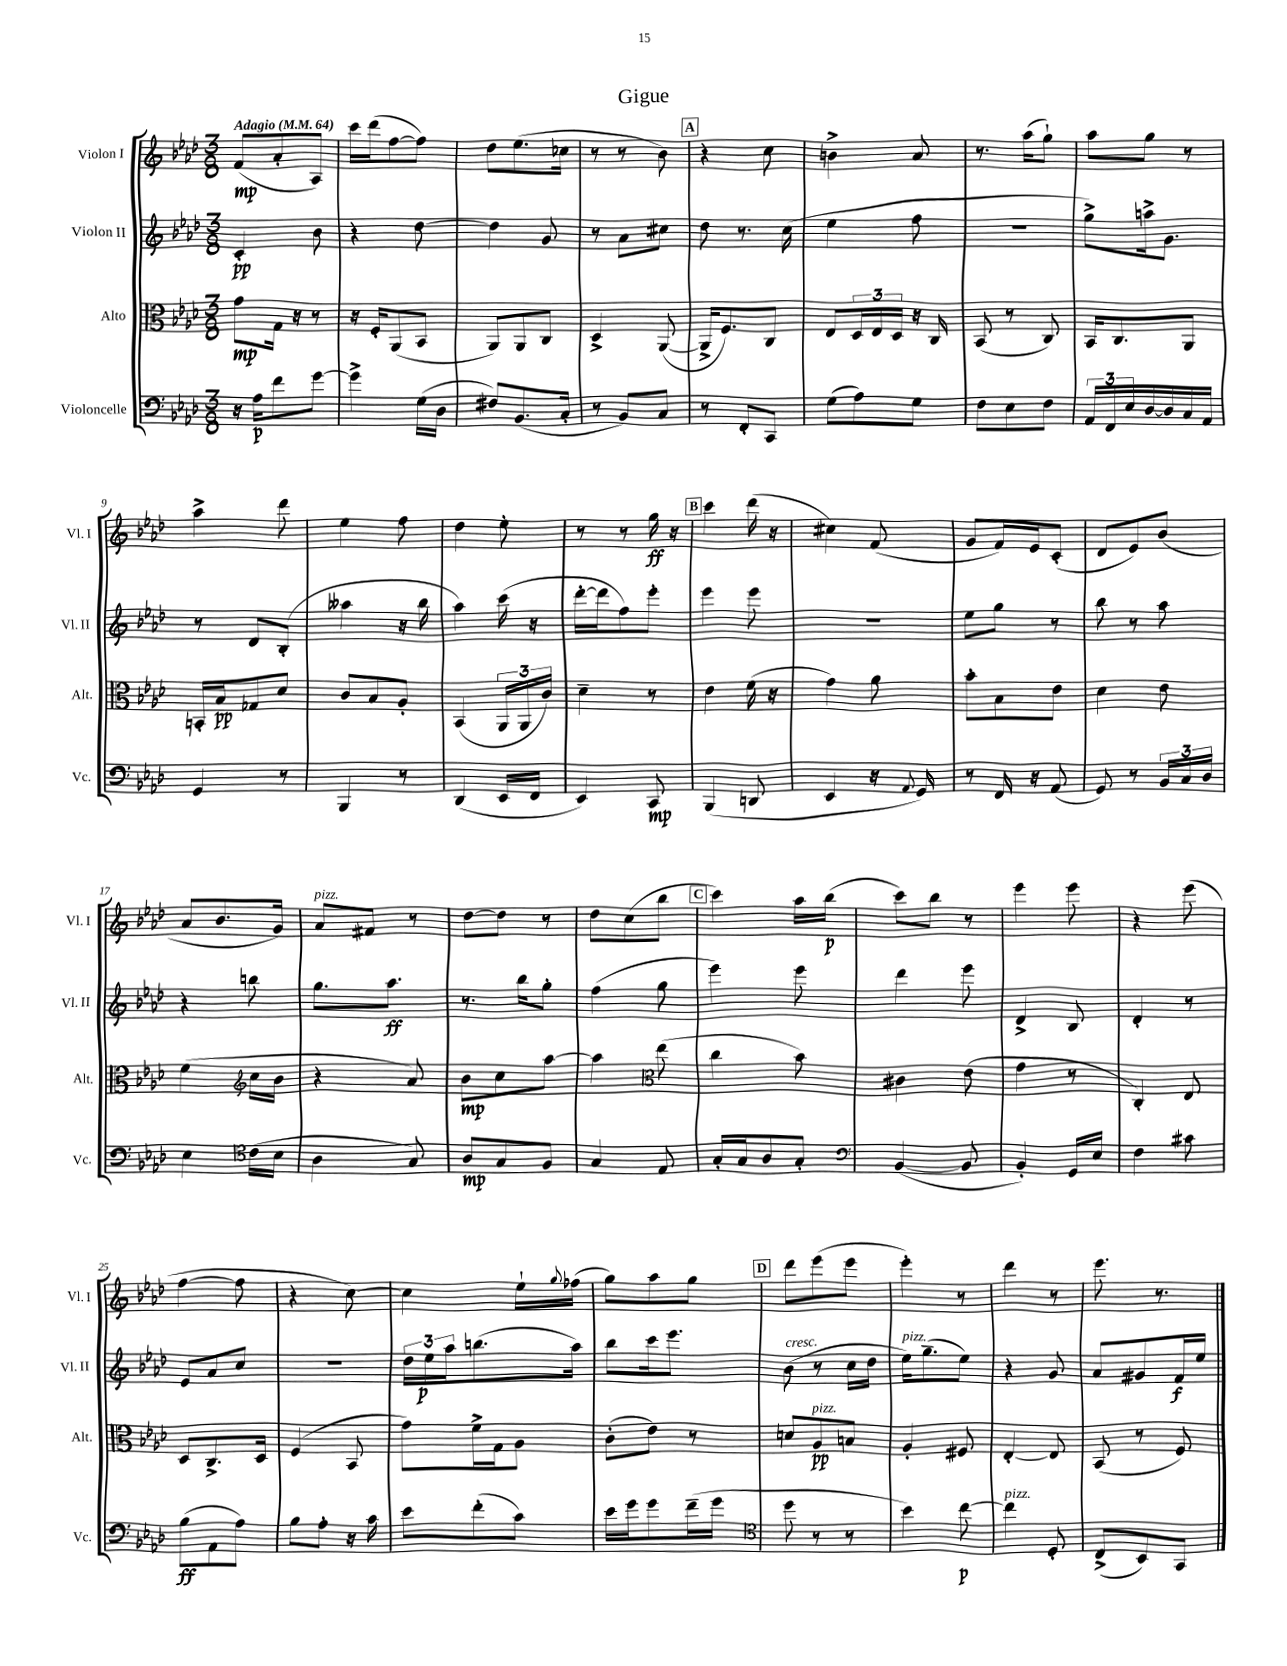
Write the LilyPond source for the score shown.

\header { title = "Gigue" }
<<
\new StaffGroup <<
\new Staff = "s0" \with { instrumentName = "Violon I" shortInstrumentName = "Vl. I" } {
    \clef treble \key aes \major \numericTimeSignature \time 3/8 \tempo "Adagio" 4 = 64
    f'8\mp( aes'8-. aes8) |
    c'''16 des'''16( f''8~ f''8) |
    des''8 ees''8.( ces''16 |
    r8 r8 bes'8) |
    \mark \markup { \box "A" } r4 c''8 |
    b'4-> aes'8 |
    r8. aes''16( g''8-!) |
    aes''8 g''8 r8 |
    aes''4-> des'''8 |
    ees''4 f''8 |
    des''4 ees''8-. |
    r8 r8 g''16\ff r16 |
    \mark \markup { \box "B" } c'''4 des'''16( r16 |
    cis''4) f'8( |
    g'8 f'16) ees'16 c'8-.( |
    des'8 ees'8) bes'8( |
    aes'8 bes'8. g'16) |
    aes'8^\markup { \italic "pizz." } fis'8 r8 |
    des''8~ des''8 r8 |
    des''8 c''8( bes''8 |
    \mark \markup { \box "C" } c'''4) aes''16 bes''16\p( |
    c'''8) bes''8 r8 |
    ees'''4 ees'''8 |
    r4 ees'''8( |
    f''4~ f''8 |
    r4 c''8~) |
    c''4 ees''16-! \appoggiatura { g''8 } fes''16( |
    g''8) aes''8 g''8 |
    \mark \markup { \box "D" } des'''8 ees'''8( ees'''8 |
    ees'''4-.) r8 |
    des'''4 r8 |
    ees'''8. r8. \bar "|." |
}
\new Staff = "s1" \with { instrumentName = "Violon II" shortInstrumentName = "Vl. II" } {
    \clef treble \key aes \major \numericTimeSignature \time 3/8
    c'4-.\pp bes'8 |
    r4 des''8~ |
    des''4 g'8 |
    r8 aes'8 cis''8 |
    \mark \markup { \box "A" } des''8 r8. c''16( |
    ees''4 f''8 |
    R4. |
    g''8->) a''16-> g'8. |
    r8 des'8 bes8-.( |
    aeses''4 r16 bes''16 |
    aes''4) c'''16( r16 |
    des'''16~-. des'''16 f''8) ees'''8-. |
    \mark \markup { \box "B" } ees'''4 ees'''8 |
    R4. |
    ees''8 g''8 r8 |
    bes''8 r8 aes''8 |
    r4 b''8 |
    g''8. aes''8.\ff |
    r8. bes''16 g''8-. |
    f''4( g''8 |
    \mark \markup { \box "C" } ees'''4) ees'''8 |
    des'''4 ees'''8 |
    des'4-> bes8 |
    des'4-. r8 |
    ees'8 aes'8 c''8 |
    R4. |
    \tuplet 3/2 { des''16 ees''16\p aes''16 } b''8.( aes''16) |
    bes''8 c'''16 ees'''8. |
    \mark \markup { \box "D" } bes'8^\markup { \italic "cresc." }( r8 c''16 des''16 |
    ees''16^\markup { \italic "pizz." }) g''8.--( ees''8) |
    r4 g'8 |
    aes'8 gis'8 f'16\f ees''16 \bar "|." |
}
\new Staff = "s2" \with { instrumentName = "Alto" shortInstrumentName = "Alt." } {
    \clef alto \key aes \major \numericTimeSignature \time 3/8
    g'8\mp g16 r16 r8 |
    r16 f16-. aes,8( bes,8 |
    aes,8) aes,8 c8 |
    des4-> aes,8~( |
    \mark \markup { \box "A" } aes,16-> f8.) c8 |
    ees8 \tuplet 3/2 { des16 ees16 des16 } r16 c16 |
    bes,8( r8 c8) |
    bes,16 c8. aes,8 |
    b,16-. bes16\pp ges8 des'8 |
    c'8 bes8 aes8-. |
    bes,4( \tuplet 3/2 { aes,16 aes,16 c'16) } |
    des'4-- r8 |
    \mark \markup { \box "B" } ees'4 f'16( r16 |
    g'4) aes'8 |
    bes'8-. bes8 ees'8 |
    des'4 ees'8 |
    f'4( \clef treble c''16 bes'16 |
    r4 aes'8) |
    bes'8\mp c''8 aes''8~ |
    aes''4 \clef alto ees''8( |
    \mark \markup { \box "C" } c''4 bes'8) |
    cis'4 ees'8( |
    g'4 r8 |
    c4-.) ees8 |
    des8 c8.-> des16 |
    f4( bes,8 |
    g'8) f'16-> g16 aes8 |
    c'8-.( ees'8) r8 |
    \mark \markup { \box "D" } d'8 aes8\pp^\markup { \italic "pizz." } b8 |
    aes4-. fis8 |
    ees4~-. ees8 |
    bes,8( r8 f8) \bar "|." |
}
\new Staff = "s3" \with { instrumentName = "Violoncelle" shortInstrumentName = "Vc." } {
    \clef bass \key aes \major \numericTimeSignature \time 3/8
    r16 aes16\p f'8 g'8~ |
    g'4-> g16( des16 |
    fis8) bes,8.( c16-. |
    r8 bes,8) c8 |
    \mark \markup { \box "A" } r8 f,8-. c,8 |
    g8( aes8) g8 |
    f8 ees8 f8 |
    \tuplet 3/2 { aes,16 f,16 ees16 } des16~ des16 c16 aes,16 |
    g,4 r8 |
    bes,,4 r8 |
    des,4( ees,16 f,16 |
    ees,4) c,8\mp |
    \mark \markup { \box "B" } bes,,4( d,8 |
    ees,4 r16 \appoggiatura { aes,8 } g,16) |
    r8 f,16 r16 aes,8( |
    g,8) r8 \tuplet 3/2 { bes,16 c16 des16 } |
    ees4 \clef tenor c'16( bes16 |
    aes4 g8) |
    aes8\mp g8 f8 |
    g4 ees8 |
    \mark \markup { \box "C" } g16-. g16 aes8 g8-. |
    \clef bass bes,4~( bes,8 |
    bes,4-.) g,16 ees16 |
    f4 cis'8 |
    bes8\ff( aes,8 aes8) |
    bes8 aes8-. r16 c'16 |
    ees'8 f'8-.( c'8) |
    ees'16 g'16 g'8 f'16--( g'16 |
    \mark \markup { \box "D" } \clef tenor des''8 r8 r8 |
    bes'4) c''8~\p |
    c''4^\markup { \italic "pizz." } des8-. |
    c8->( bes,8) g,8 \bar "|." |
}
>>
>>
